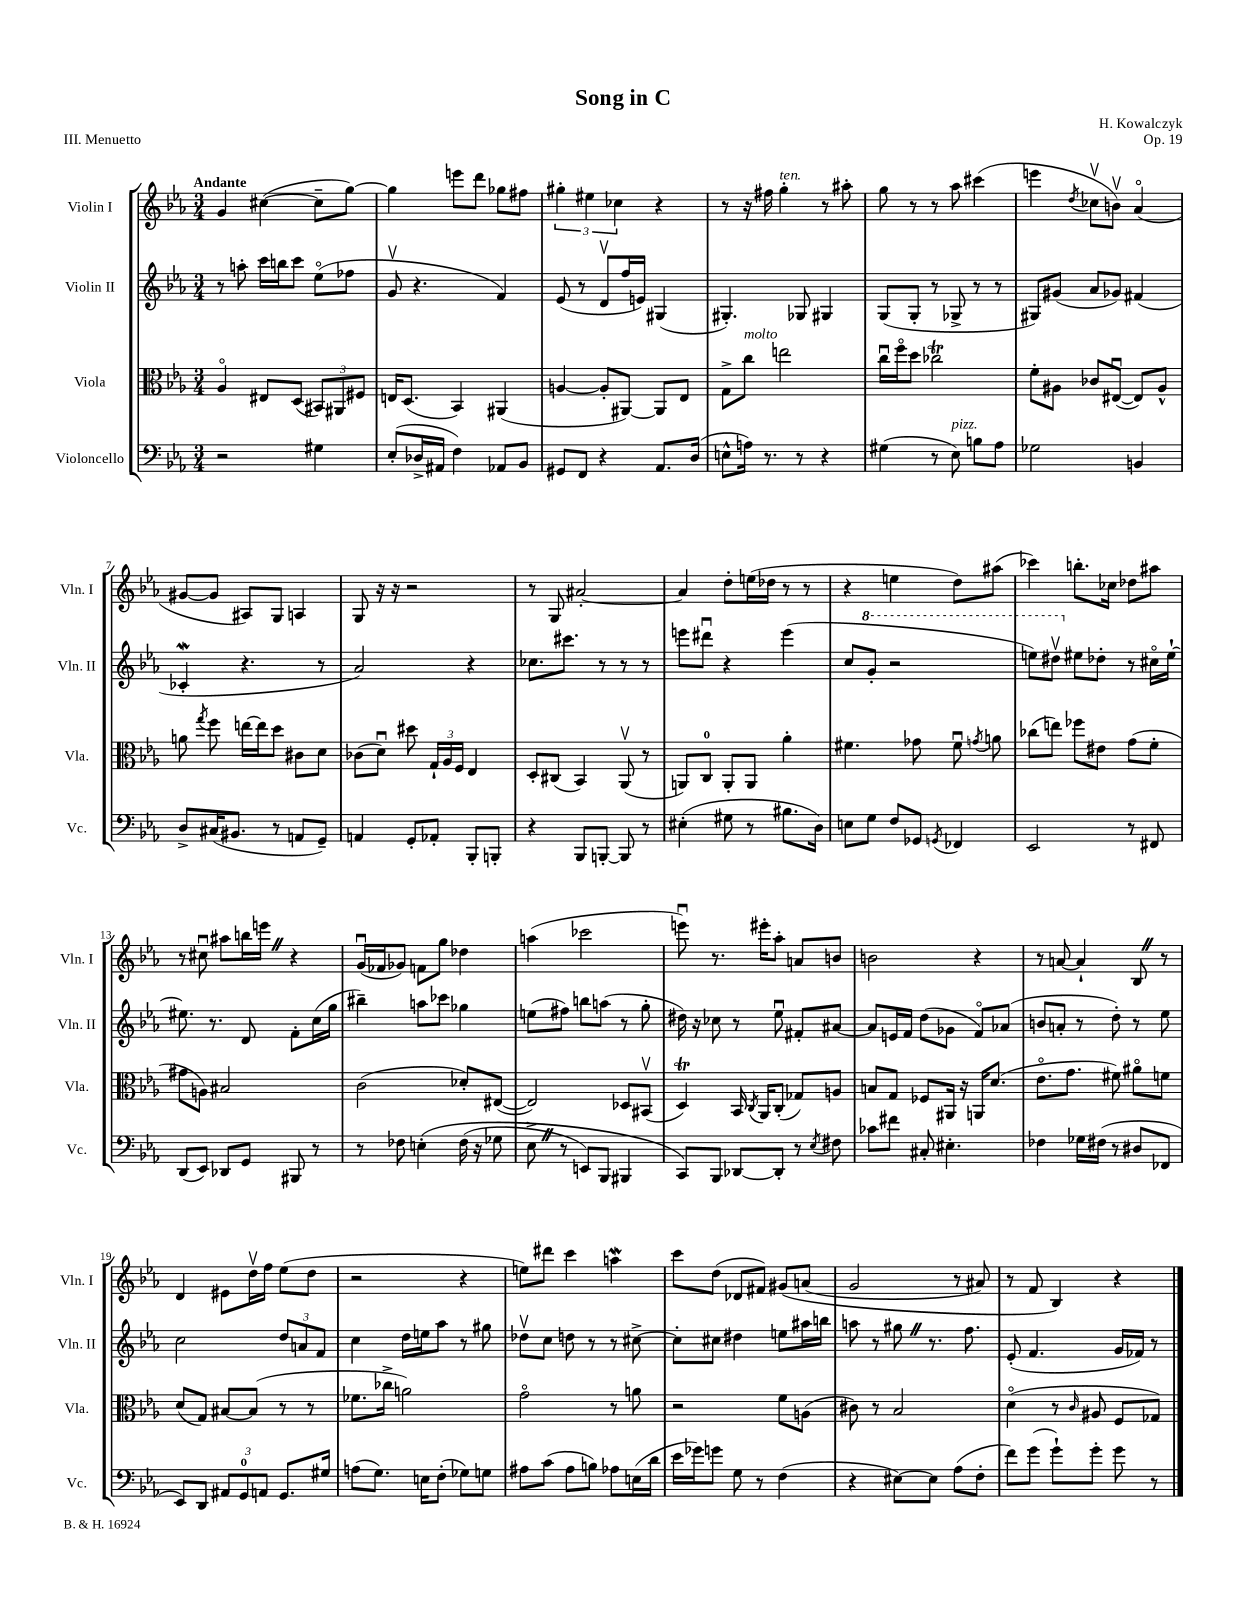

**kern	**kern	**kern	**kern
*part4	*part3	*part2	*part1
*staff4	*staff3	*staff2	*staff1
*I"Violoncello	*I"Viola	*I"Violin II	*I"Violin I
*I'Vc.	*I'Vla.	*I'Vln. II	*I'Vln. I
*clefF4	*clefC3	*clefG2	*clefG2
*k[b-e-a-]	*k[b-e-a-]	*k[b-e-a-]	*k[b-e-a-]
*M3/4	*M3/4	*M3/4	*M3/4
=1	=1	=1	=1
!	!	!	!LO:TX:a:B:t=Andante
2r	4A-/	8r	4g/
.	.	8aan'\	.
.	8E#X/L	16ccc\LL	([4cc#X\
.	.	16bbn\J	.
.	(8D/J	8ccc\J	.
4G#X\	12BB#X/L)	(8ee-\L	8cc#~\L]
.	12AA#X/	.	.
.	.	8ff-X\J	[8gg\J)
.	12F#X/J	.	.
=2	=2	=2	=2
(8E-'/L	16En/KL	8gv/	4gg\]
.	(8.D/J	.	.
16D-X^/L	.	4.r	.
16AA#X/JJ	.	.	.
4F\)	4BB-/)	.	8eeen\L
.	.	.	8ddd\J
8AA-X/L	(4AA#X/	4f/)	8gg-X\L
8BB-/J	.	.	8ff#X\J
=3	=3	=3	=3
8GG#X/L	[4An/	(8e-/	6gg#X'\
8FF/J	.	8r	.
.	.	.	6ee#X\
4r	8A'/L]	8dv/L	.
.	.	.	6cc-X\
.	[8AA#X/J)	16ff/L	.
.	.	16en/JJ)	.
8.AA-/L	8AA#/L]	(4G#X/	4r
.	8E-/J	.	.
(16D/Jk	.	.	.
=4	=4	=4	=4
8En^^\L	8G^\L	4.G#X'/)	8r
!	!LO:TX:a:i:t=molto	!	!
16An\Jk)	8cc\J	.	16r
8.r	.	.	16ff#X\
!	!	!	!LO:TX:a:i:t=ten.
.	2een\	.	4gg'\
8r	.	8G-X/	.
4r	.	4G#X/	8r
.	.	.	8aa#X'\
=5	=5	=5	=5
(4G#X\	16ccu\LL	(8G/L	8gg\
.	16ff\J	.	.
.	8dd\J	8G'/J	8r
8r	2cc-XT\	8r	8r
!LO:TX:a:i:t=pizz.	!	!	!
8E-\)	.	8G-X^/	8aa-\
8Bn\L	.	8r	(4ccc#X\
8A-\J	.	8r	.
=6	=6	=6	=6
2G-X\	8f'\L	8G#X/L)	4eeen\
.	8A#X\J	(8g#X/J	.
.	.	.	8qdd/
.	8c-X/L	8a-/L	8cc-Xv\L
.	([8E#Xu/J	8g-X/J)	8bnv\J)
4BBn/	8E#/L])	(4f#X/	(4a-/
.	8A#^^/J	.	.
!!LO:LB:g=z
=7	=7	=7	=7
8D^/L	8an\	4c-Xw'/	[8g#X/L
.	8qgg/	.	.
(16C#X/K	8ff\	.	8g#/J]
8.BB#X/J	.	.	.
.	[16een\LL	4.r	8A#X/L)
.	16ee\J]	.	.
8r	8dd\J	.	8G/J
8AAn/L	8c#X\L	.	4An/
8GG~/J)	8d\J	8r	.
=8	=8	=8	=8
4AAn/	(8c-X\L	2a-/)	8G/
.	8du\J)	.	16r
.	.	.	16r
8GG'/L	8dd#X\	.	2r
8AA-X'/J	24G`/LL	.	.
.	24A-/	.	.
.	24F/JJ	.	.
8BBB-'/L	4E-/	4r	.
8BBBn'/J	.	.	.
=9	=9	=9	=9
4r	8D'/L	8.cc-X\L	8r
.	(8C#X/J	.	8G/
.	.	8.ccc#X\J	.
8BBB-/L	4BB-/)	.	[2a#X'/
[8BBBn'/J	.	8r	.
8BBB/]	(8AA-v/	8r	.
8r	8r	8r	.
=10	=10	=10	=10
(4E#X'\	8AAn/L)	8eeen\L	4a#/]
.	8C/J	8ddd#Xu\J	.
8G#X\	8AA'/L	4r	8dd'\L
8r	8AA/J	.	(16een\L
.	.	.	16dd-X\JJ
8.B#X\L	4a-'\	(4eee\	8r
.	.	.	8r
16D\Jk)	.	.	.
=11	=11	=11	=11
8En\L	4.f#X\	8cc/L	4r
*	*	*8va	*
8G\J	.	8gg'/J	.
8F/L	.	2r	4een\
8GG-X/J	8g-X\	.	.
8qGGn/	.	.	.
4FF-X/	8f#u\	.	8dd\L)
.	8qgn/	.	.
.	8an\	.	(8aa#X\J
=12	=12	=12	=12
2EE-/	(8cc-X\L	8eeen\L)	4ccc-X\)
.	8een\J)	8ddd#Xv\J	.
*	*	*X8va	*
.	8ff-X\L	8ee#X\L	8.bbn'\L
.	8e#X\J	8dd-X'\J	.
.	.	.	16cc-X\Jk
8r	(8g\L	8r	8dd-X\L
8FF#X/	8f'\J	16cc#X\LL	8aa#X\J
.	.	[16ee#`\JJ	.
!!LO:LB:g=z
=13	=13	=13	=13
(8DD/L	8g#X\L	8.ee#X\]	8r
8EE-/J)	8An\J)	.	8cc#Xu\
.	.	8.r	.
8DD-X/L	2B#X/	.	8aa#X\L
8GG/J	.	8d/	16bbn\L
.	.	.	16eeenZ\JJ
8BBB#X/	.	8f'\L	4r
8r	.	(16cc\L	.
.	.	16gg\JJ	.
=14	=14	=14	=14
8r	(2c\	4bb#X~\)	(16gu/LL
.	.	.	16f-X/J
8F-X\	.	.	8g-X/J)
(4En'\	.	8aan\L	8fn\L
.	.	8ccc-X\J	8gg\J
(16F-\	8d-X'/L)	4gg-X\	4dd-X\
16r	.	.	.
8G-X\	([8E#X/J	.	.
=15	=15	=15	=15
8E-^Z\	2E#/])	(8een\L	(4aan\
8r	.	8ff#X\J)	.
8EEn/L)	.	8bbn\L	2ccc-X\
8BBB-/J	.	(8aan\J	.
4BBB#X/	8D-X/L	8r	.
.	(8BB#Xv/J	8gg'\	.
=16	=16	=16	=16
8CC/L)	4Dt/)	16dd#X\)	8eeenu\)
.	.	16r	.
8BBB-/J	.	8cc-X\	8.r
[8DD-X/L	16BB-/	8r	.
.	8qC/	.	.
.	16AA-/KL	.	16eee#X'\KL
8DD-'/J]	(8C'/J	8ee-u\	8aa-'\J
8r	8G-X/L)	8f#X'/L	8an/L
8qE-/	.	.	.
8F#X\	8An/J	[8a#X/J	8bn/J
=17	=17	=17	=17
8c-X\L	8Bn/L	8a#/L]	2bn\
8f#X\J	8G/J	16en/L	.
.	.	16f/JJ	.
8C#X'/	8F-X/L	(8dd\L	.
4.E#X'\	16AA#X/Jk	8g-X\J	.
.	16r	.	.
.	16AAn/KL	8f/L)	4r
.	(8.d/J	.	.
.	.	(8a-X/J	.
=18	=18	=18	=18
4F-X\	8.e-\L	8bn/L	8r
.	.	8an'/J	[8an/
.	8.g\J	.	.
16G-X\LL	.	8r	4a`/]
(16F#X\JJ	.	.	.
8r	8f#X\)	8dd'\)	.
8D#X/L	8a#X\L	8r	8B-Z/
8FF-X/J	8fn\J	8ee-\	8r
!!LO:LB:g=z
=19	=19	=19	=19
8EE-/L)	(8d/L	2cc\	4d/
8DD/J	8G/J)	.	.
12AA#X/L	[8B#X/L	.	8e#X\L
12GG/	.	.	.
.	(8B#/J]	.	16ddv\L
12AAn/J	.	.	.
.	.	.	16ff\JJ
8.GG/L	8r	12dd/L	(8ee-\L
.	.	12an/	.
.	8r	.	8dd\J
.	.	12f/J	.
16G#X/Jk	.	.	.
=20	=20	=20	=20
(8An\L	8.f-X\L	4cc\	2r
8.G\J)	.	.	.
.	16cc-X^\Jk	.	.
.	2an\)	16dd\LL	.
16En\KL	.	16een\J	.
(8F'\J	.	8aa-\J	.
8G-X\L)	.	8r	4r
8Gn\J	.	8gg#X\	.
=21	=21	=21	=21
8A#X\L	2g\	8dd-Xv\L	8een\L)
(8c\J	.	8cc\J	8ddd#X\J
8A#\L	.	8ddn\	4ccc\
8Bn\J)	.	8r	.
8A-X\L	8r	8r	4aanW\
(16En\L	8an\	[8cc#X^\	.
16d\JJ	.	.	.
=22	=22	=22	=22
16e-\LL	2r	8cc#'\L]	8ccc\L
16g-X\J)	.	.	.
8gn\J	.	8cc#X\J	(8dd\J
8G\	.	4dd#X\	8d-X/L
8r	.	.	8f#X/J)
(4F\	8f\L	8een\L	(8g#X/L
.	(8An\J	16aa#X\L	(8an/J
.	.	16bbn\JJ	.
=23	=23	=23	=23
4r	8c#X\)	8aan\	2g/
.	8r	8r	.
[8E#X\L)	2B-/	8gg#XZ\	.
8E#\J]	.	8.r	.
(8A-\L	.	.	8r
.	.	8.ff\	.
8F'\J	.	.	8a#X/)
=24	=24	=24	=24
8f\L)	(4d\	(8e-'/	8r
(8g\J	.	4.f/	8f/
8g`\L)	8r	.	4B-/)
.	16qqc/	.	.
8g'\J	8A#X/	.	.
8g\	8F/L	16g/LL	4r
.	.	16f-X/JJ)	.
8r	8G-X/J)	8r	.
==	==	==	==
*-	*-	*-	*-
